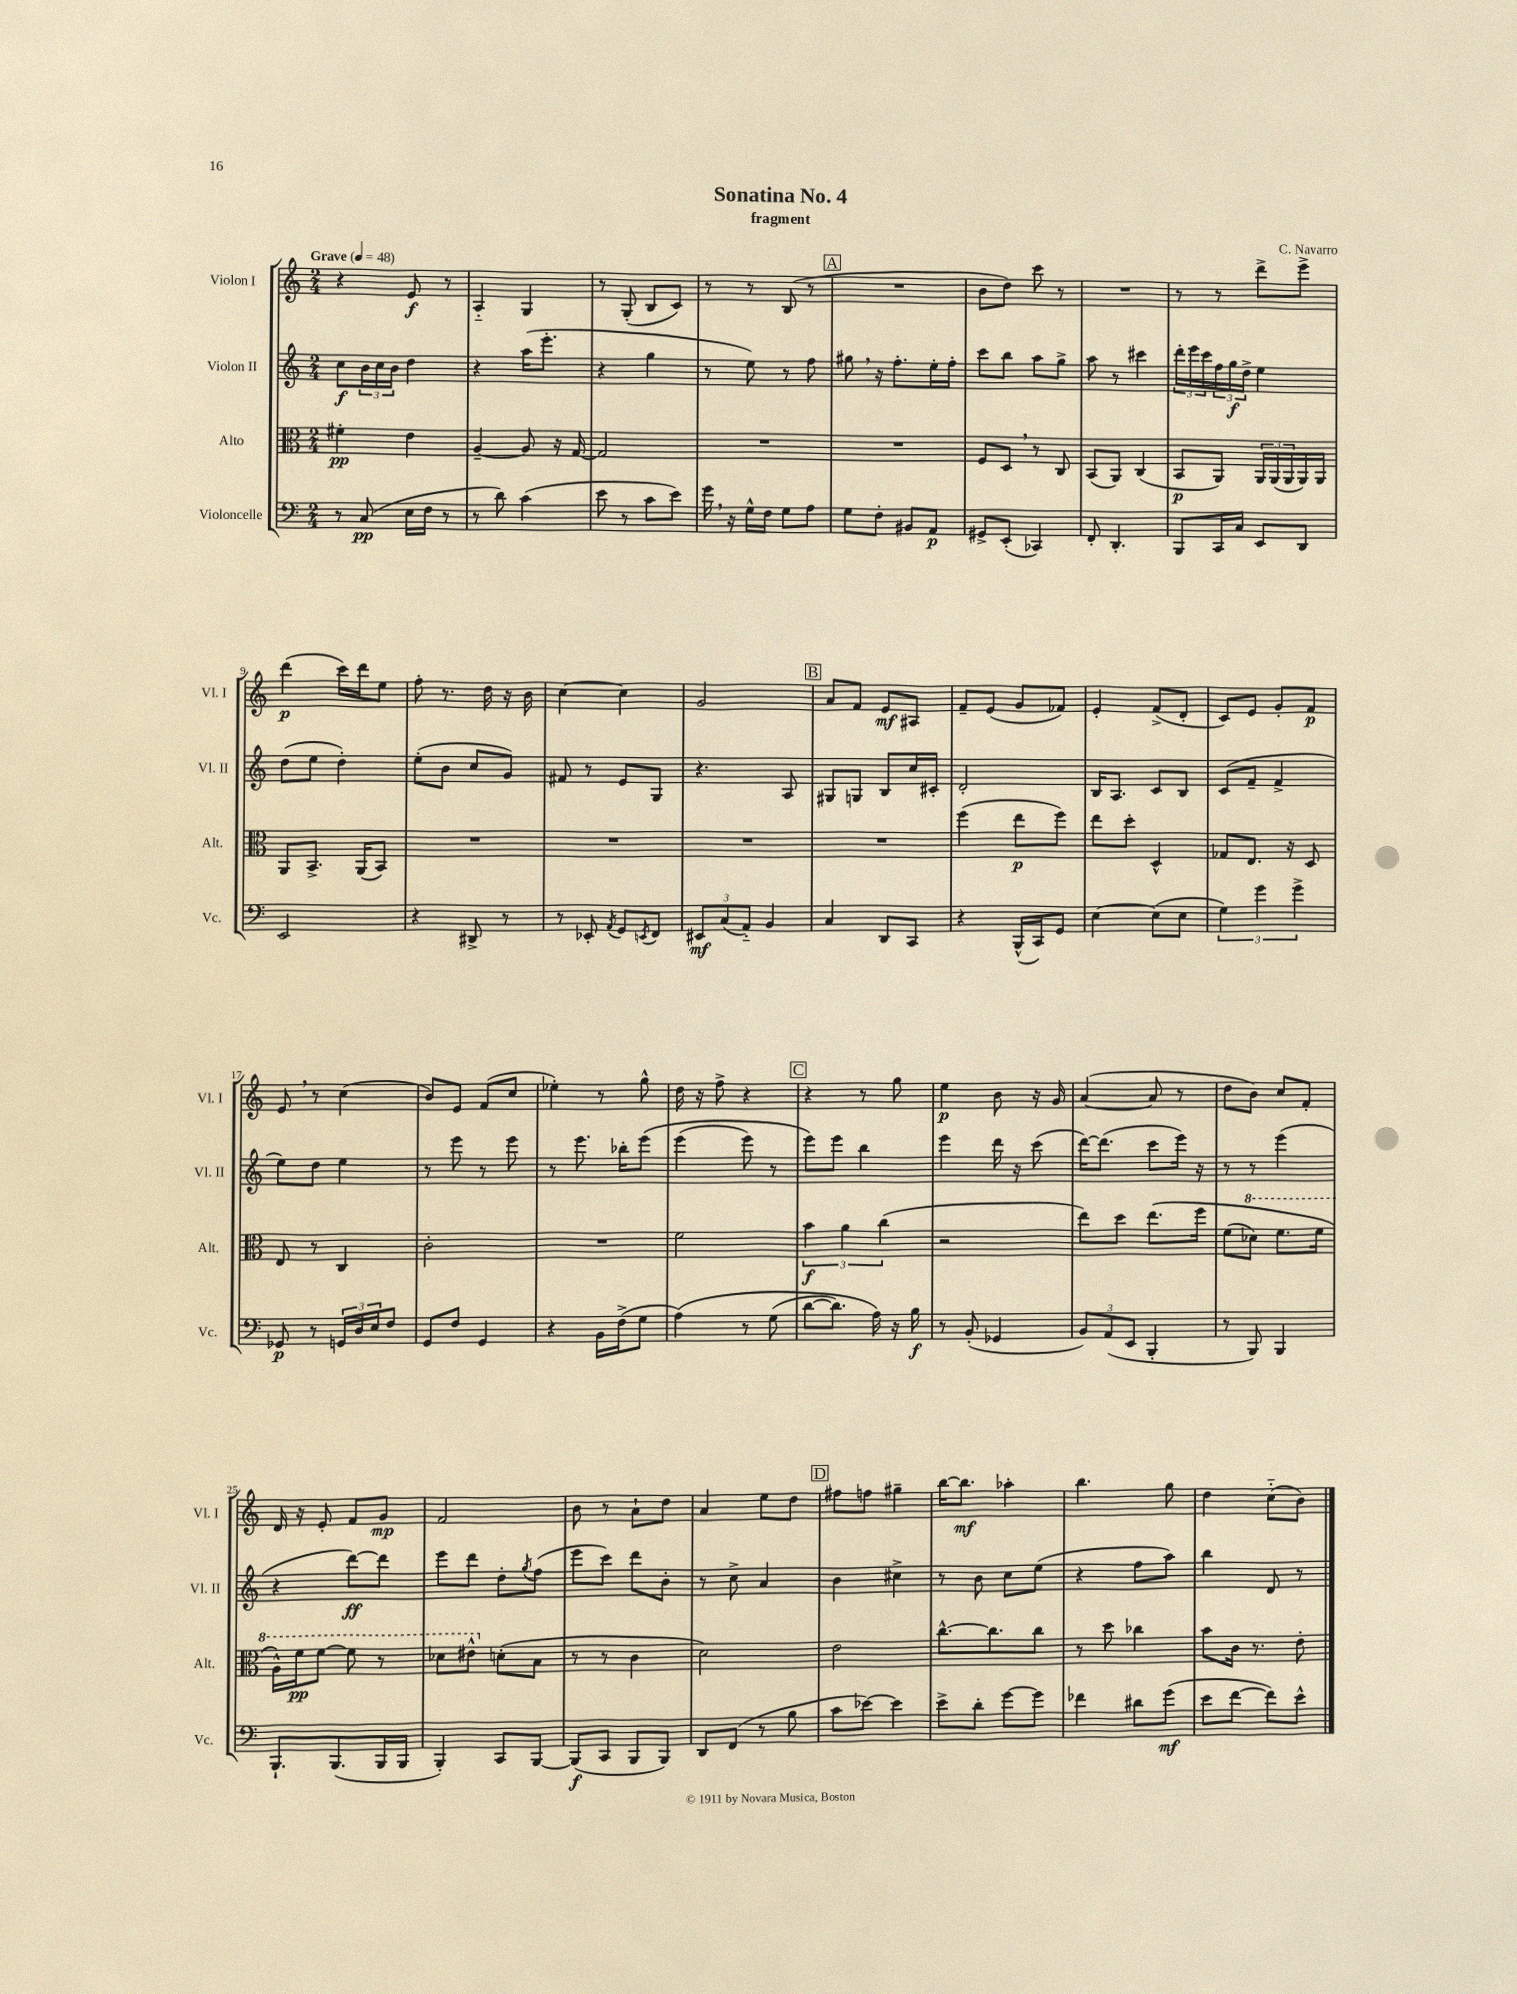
\header { title = "Sonatina No. 4" composer = "C. Navarro" subtitle = "fragment" }
<<
\new StaffGroup <<
\new Staff = "s0" \with { instrumentName = "Violon I" shortInstrumentName = "Vl. I" } {
    \clef treble \key c \major \numericTimeSignature \time 2/4 \tempo "Grave" 4 = 48
    r4 e'8\f r8 |
    a4-_ g4 |
    r8 g8-.( b8 c'8) |
    r8 r8 b8( r8 |
    \mark \markup { \box "A" } R2 |
    b'8 d''8) c'''8 r8 |
    R2 |
    r8 r8 d'''8-> e'''8-> |
    d'''4\p( c'''16) d'''16 e''8 |
    f''8-. r8. d''16 r16 b'16 |
    c''4~ c''4 |
    g'2 |
    \mark \markup { \box "B" } a'8 f'8 e'8\mf ais8 |
    f'8-- e'8( g'8 fes'8) |
    e'4-. f'8->( d'8-. |
    c'8) e'8 g'8-. f'8\p |
    e'8 \breathe r8 c''4( |
    b'8) e'8 f'8( c''8 |
    ees''4-.) r8 g''8-^ |
    d''16 r16 f''8-> r4 |
    \mark \markup { \box "C" } r4 r8 g''8 |
    e''4\p b'8 r16 g'16 |
    a'4~( a'8 r8 |
    d''8 b'8) c''8 f'8-. |
    d'16 r16 e'8-. f'8 g'8\mp |
    f'2 |
    b'8 r8 a'8-! d''8 |
    a'4 e''8 d''8 |
    \mark \markup { \box "D" } fis''8 f''8 gis''4-- |
    b''16~ b''8.\mf aes''4-. |
    b''4. g''8 |
    d''4 c''8-_( b'8) \bar "|." |
}
\new Staff = "s1" \with { instrumentName = "Violon II" shortInstrumentName = "Vl. II" } {
    \clef treble \key c \major \numericTimeSignature \time 2/4
    c''8\f \tuplet 3/2 { b'16 c''16 b'16 } d''4 |
    r4 a''16( e'''8.-. |
    r4 g''4 |
    r8 e''8) r8 f''8 |
    \mark \markup { \box "A" } gis''8 \breathe r16 f''8.-. e''16-. f''16-. |
    c'''8 b''8 a''8 g''8-> |
    a''8 r8 cis'''4 |
    \tuplet 3/2 { d'''16-. e'''16 c'''16 } \tuplet 3/2 { f''16 g''16\f d''16-> } e''4 |
    d''8( e''8 d''4-.) |
    e''8-.( b'8 c''8 g'8) |
    fis'8 r8 e'8 g8 |
    r4. a8 |
    \mark \markup { \box "B" } gis8 g8 b8 c''16 cis'16-. |
    d'2-. |
    b16 a8. c'8 b8 |
    c'8( f'8-- f'4-> |
    e''8) d''8 e''4 |
    r8 e'''8 r8 e'''8 |
    r8 e'''8. bes''16-. e'''8\( |
    e'''4( e'''8) r8 |
    \mark \markup { \box "C" } e'''8\) e'''8 b''4 |
    e'''4 d'''16 r16 c'''8( |
    d'''16~) d'''8.( c'''8 e'''16) r16 |
    r8 r8 e'''4( |
    r4 d'''8~\ff) d'''8 |
    e'''8 d'''8 d''8-. \acciaccatura { g''8 } f''8( |
    e'''8 c'''8) d'''8 b'8-. |
    r8 c''8-> a'4 |
    \mark \markup { \box "D" } b'4 cis''4-> |
    r8 b'8 c''8 e''8( |
    r4 f''8 a''8) |
    b''4 d'8 r8 \bar "|." |
}
\new Staff = "s2" \with { instrumentName = "Alto" shortInstrumentName = "Alt." } {
    \clef alto \key c \major \numericTimeSignature \time 2/4
    fis'4-.\pp e'4 |
    a4~-- a8 r16 g16~ |
    g2 |
    R2 |
    \mark \markup { \box "A" } R2 |
    f8 d8 \breathe r8 c8 |
    b,8( a,8) c4( |
    b,8\p a,8) \tuplet 3/2 { a,16 a,16( a,16 } a,16) a,16 |
    a,8 b,8.-> a,16( b,8) |
    R2 |
    R2 |
    R2 |
    \mark \markup { \box "B" } R2 |
    f''4( e''8\p f''8) |
    e''8 d''8-. d4-^ |
    ges8 e8. r16 d8 |
    e8 r8 c4 |
    c'2-. |
    R2 |
    f'2 |
    \mark \markup { \box "C" } \tuplet 3/2 { b'4\f a'4 c''4( } |
    r2 |
    e''8) d''8 e''8.\( f''16 |
    f'8( \ottava #1 des''8) f''8. f''16 |
    a'16-^\) f''16\pp f''8~ f''8 r8 |
    des''8 eis''8-^ \ottava #0 d'!8-.( b8 |
    r8 r8 c'4 |
    d'2) |
    \mark \markup { \box "D" } e'2 |
    c''8.~-^ c''8. c''8 |
    r8 d''8 ces''4 |
    b'8 c'16 r8. e'8-. \bar "|." |
}
\new Staff = "s3" \with { instrumentName = "Violoncelle" shortInstrumentName = "Vc." } {
    \clef bass \key c \major \numericTimeSignature \time 2/4
    r8 c8\pp( e16 f16 r8 |
    r8 d'8) c'4( |
    e'8 r8 c'8 e'8) |
    g'16 \breathe r16 g16-^ f16 g8 a8 |
    \mark \markup { \box "A" } g8 f8-. bis,8 a,8\p |
    gis,8-> e,8-.( ces,4) |
    f,8-. d,4.-. |
    b,,8 c,16 c16 e,8 d,8 |
    e,2 |
    r4 dis,8-> r8 |
    r8 ees,8-. \acciaccatura { a,8 } g,8 \acciaccatura { e,8 } f,8 |
    \tuplet 3/2 { eis,8\mf c8( a,8-_) } b,4 |
    \mark \markup { \box "B" } c4 d,8 c,8 |
    r4 b,,16-^( c,16) g,8 |
    e4~ e8( e8 |
    \tuplet 3/2 { g4) g'4 g'4-> } |
    ges,8\p r8 \tuplet 3/2 { g,16 d16 e16 } f8 |
    g,8 f8 g,4 |
    r4 b,16 f16->( g8 |
    a4)\( r8 g8( |
    \mark \markup { \box "C" } d'8~ d'8.) a16\) r16 b16\f |
    r8 b,8-.( ges,4 |
    \tuplet 3/2 { b,8) a,8( e,8 } b,,4-. |
    r8 b,,8) b,,4 |
    b,,8.-! b,,8.( b,,16 b,,16 |
    b,,4-.) c,8 b,,8~ |
    b,,8\f( c,8 b,,8 b,,8) |
    d,8 f,8( r8 b8 |
    \mark \markup { \box "D" } c'8 ees'8~) ees'4 |
    e'8-> d'8-. g'8~ g'8 |
    fes'4 dis'8 g'8\mf( |
    e'8 f'8~ f'8) e'8-^ \bar "|." |
}
>>
>>
